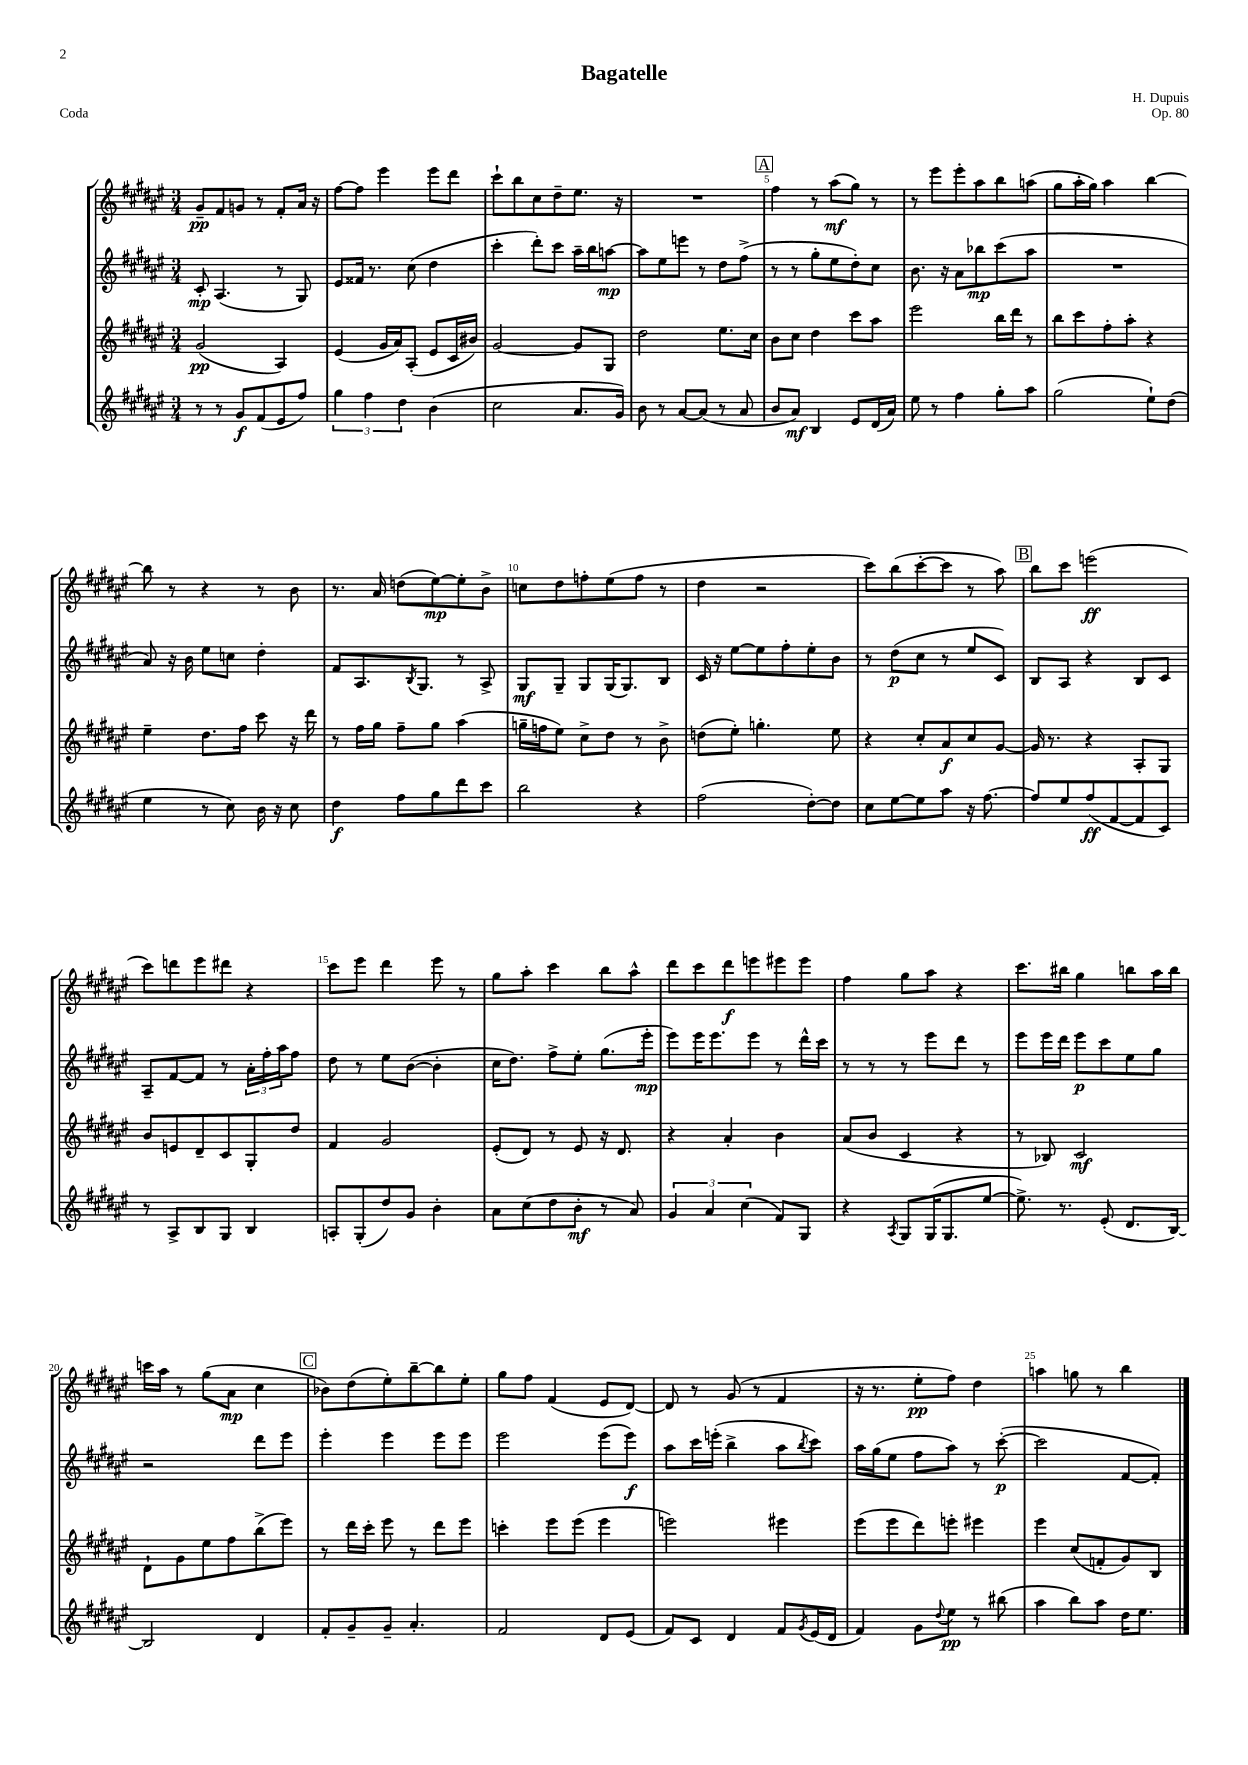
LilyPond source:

\header { title = "Bagatelle" composer = "H. Dupuis" opus = "Op. 80" piece = "Coda" }
<<
\new StaffGroup <<
\new Staff = "s0" {
    \clef treble \key fis \major \numericTimeSignature \time 3/4
    gis'8--\pp fis'8 g'8 r8 fis'8-. ais'16 r16 |
    fis''8~ fis''8 eis'''4 eis'''8 dis'''8 |
    cis'''8-! b''8 cis''8 dis''8-- eis''8. r16 |
    R2. |
    \mark \markup { \box "A" } fis''4 r8 ais''8\mf( gis''8) r8 |
    r8 eis'''8 eis'''8-. ais''8 b''8 a''8( |
    gis''8 ais''16-. gis''16) ais''4 b''4~ |
    b''8 r8 r4 r8 b'8 |
    r8. ais'16 d''8( eis''8~\mp) eis''8-. b'8-> |
    c''8 dis''8 f''8-. eis''8( f''8 r8 |
    dis''4 r2 |
    cis'''8) b''8( cis'''8~-. cis'''8 r8 ais''8) |
    \mark \markup { \box "B" } b''8 cis'''8 e'''2\ff( |
    cis'''8) d'''8 eis'''8 dis'''8 r4 |
    cis'''8 eis'''8 dis'''4 eis'''8 r8 |
    gis''8 ais''8-. cis'''4 b''8 ais''8-^ |
    dis'''8 cis'''8 dis'''8\f e'''8 eis'''8 eis'''8 |
    fis''4 gis''8 ais''8 r4 |
    cis'''8. bis''16 gis''4 b''8 ais''16 b''16 |
    c'''16 ais''16 r8 gis''8( ais'8\mp cis''4 |
    \mark \markup { \box "C" } bes'8) dis''8( eis''8-.) b''8~-- b''8 eis''8-. |
    gis''8 fis''8 fis'4( eis'8 dis'8~) |
    dis'8 r8 gis'8( r8 fis'4 |
    r16 r8. eis''8-.\pp fis''8) dis''4 |
    a''4 g''8 r8 b''4 \bar "|." |
}
\new Staff = "s1" {
    \clef treble \key fis \major \numericTimeSignature \time 3/4
    cis'8-.\mp ais4.( r8 gis8) |
    eis'8 fisis'16 r8. cis''8( dis''4 |
    cis'''4-. dis'''8-.) cis'''8 ais''16-- b''16 a''8~\mp |
    a''8 eis''8 e'''8 r8 dis''8 fis''8->( |
    \mark \markup { \box "A" } r8 r8 gis''8-. eis''8 dis''8-.) cis''8 |
    b'8. r16 ais'8 bes''8\mp cis'''8( ais''8 |
    R2. |
    ais'8) r16 b'16 eis''8 c''8 dis''4-. |
    fis'8 ais8. \acciaccatura { b8 } gis8. r8 ais8-> |
    gis8\mf gis8-- gis8 gis16( gis8.) b8 |
    cis'16 r16 eis''8~ eis''8 fis''8-. eis''8-. b'8 |
    r8 dis''8\p( cis''8 r8 eis''8 cis'8) |
    \mark \markup { \box "B" } b8 ais8 r4 b8 cis'8 |
    ais8-- fis'8~ fis'8 r8 \tuplet 3/2 { ais'16-. fis''16-. ais''16 } fis''8 |
    dis''8 r8 eis''8 b'8~( b'4-. |
    cis''16 dis''8.) fis''8-> eis''8-. gis''8.( eis'''16-.\mp |
    eis'''8) eis'''16 eis'''8. eis'''8 r8 dis'''16-^ cis'''16 |
    r8 r8 r8 eis'''8 dis'''8 r8 |
    eis'''8 eis'''16 dis'''16 eis'''8\p cis'''8 eis''8 gis''8 |
    r2 dis'''8 eis'''8 |
    \mark \markup { \box "C" } eis'''4-. eis'''4 eis'''8 eis'''8 |
    eis'''2 eis'''8( eis'''8\f) |
    ais''8 cis'''16 e'''16-.( b''4-> ais''8 \acciaccatura { b''8 } cis'''8) |
    ais''16 gis''16( eis''8 fis''8 ais''8) r8 cis'''8~-.\p( |
    cis'''2 fis'8~ fis'8-.) \bar "|." |
}
\new Staff = "s2" {
    \clef treble \key fis \major \numericTimeSignature \time 3/4
    gis'2\pp( ais4) |
    eis'4( gis'16 ais'16) ais8-.( eis'8 cis'16 bis'16) |
    gis'2~ gis'8 gis8 |
    dis''2 eis''8. cis''16 |
    \mark \markup { \box "A" } b'8 cis''8 dis''4 cis'''8 ais''8 |
    eis'''2 b''16 dis'''16 r8 |
    b''8 cis'''8 fis''8-. ais''8-. r4 |
    eis''4-- dis''8. fis''16 cis'''8 r16 dis'''16 |
    r8 fis''16 gis''16 fis''8-- gis''8 ais''4( |
    g''16-- f''16 eis''8) cis''8-> dis''8 r8 b'8-> |
    d''8( eis''8-.) g''4.-. eis''8 |
    r4 cis''8-. ais'8\f cis''8 gis'8~ |
    \mark \markup { \box "B" } gis'16 r8. r4 ais8-. gis8 |
    b'8 e'8 dis'8-- cis'8 gis8-. dis''8 |
    fis'4 gis'2 |
    eis'8-.( dis'8) r8 eis'8 r16 dis'8. |
    r4 ais'4-. b'4 |
    ais'8( b'8 cis'4 r4 |
    r8 bes8) cis'2\mf |
    dis'8-! gis'8 eis''8 fis''8 b''8->( eis'''8) |
    \mark \markup { \box "C" } r8 dis'''16 cis'''16-. eis'''8 r8 dis'''8 eis'''8 |
    c'''4-. eis'''8 eis'''8( eis'''4 |
    e'''2) eis'''4 |
    eis'''8( eis'''8 dis'''8) e'''8-. eis'''4 |
    eis'''4 cis''8( f'8-. gis'8) b8 \bar "|." |
}
\new Staff = "s3" {
    \clef treble \key fis \major \numericTimeSignature \time 3/4
    r8 r8 gis'8\f fis'8( eis'8 fis''8) |
    \tuplet 3/2 { gis''4 fis''4 dis''4 } b'4( |
    cis''2 ais'8. gis'16) |
    b'8 r8 ais'8~ ais'8( r8 ais'8 |
    \mark \markup { \box "A" } b'8 ais'8\mf) b4 eis'8 dis'16( ais'16) |
    eis''8 r8 fis''4 gis''8-. ais''8 |
    gis''2( eis''8-!) dis''8( |
    eis''4 r8 cis''8) b'16 r16 cis''8 |
    dis''4\f fis''8 gis''8 dis'''8 cis'''8 |
    b''2 r4 |
    fis''2( dis''8~-.) dis''8 |
    cis''8 eis''8~ eis''8 ais''8 r16 fis''8.~ |
    \mark \markup { \box "B" } fis''8 eis''8 fis''8\ff( fis'8~ fis'8 cis'8) |
    r8 ais8-> b8 gis8 b4 |
    a8-. gis8-.( dis''8) gis'8 b'4-. |
    ais'8 cis''8( dis''8 b'8-.\mf r8 ais'8) |
    \tuplet 3/2 { gis'4 ais'4 cis''4( } fis'8) gis8 |
    r4 \acciaccatura { ais8 } gis8 gis16( gis8. eis''8~ |
    eis''8.->) r8. eis'8-.( dis'8. b16~) |
    b2 dis'4 |
    \mark \markup { \box "C" } fis'8-. gis'8-- gis'8-- ais'4.-. |
    fis'2 dis'8 eis'8( |
    fis'8) cis'8 dis'4 fis'8 \acciaccatura { gis'8 } eis'16( dis'16 |
    fis'4) gis'8 \appoggiatura { dis''8 } eis''8\pp r8 bis''8( |
    ais''4 b''8) ais''8 dis''16 eis''8. \bar "|." |
}
>>
>>
\layout { \context { \Score \override BarNumber.break-visibility = ##(#f #t #t) barNumberVisibility = #(every-nth-bar-number-visible 5) } }
